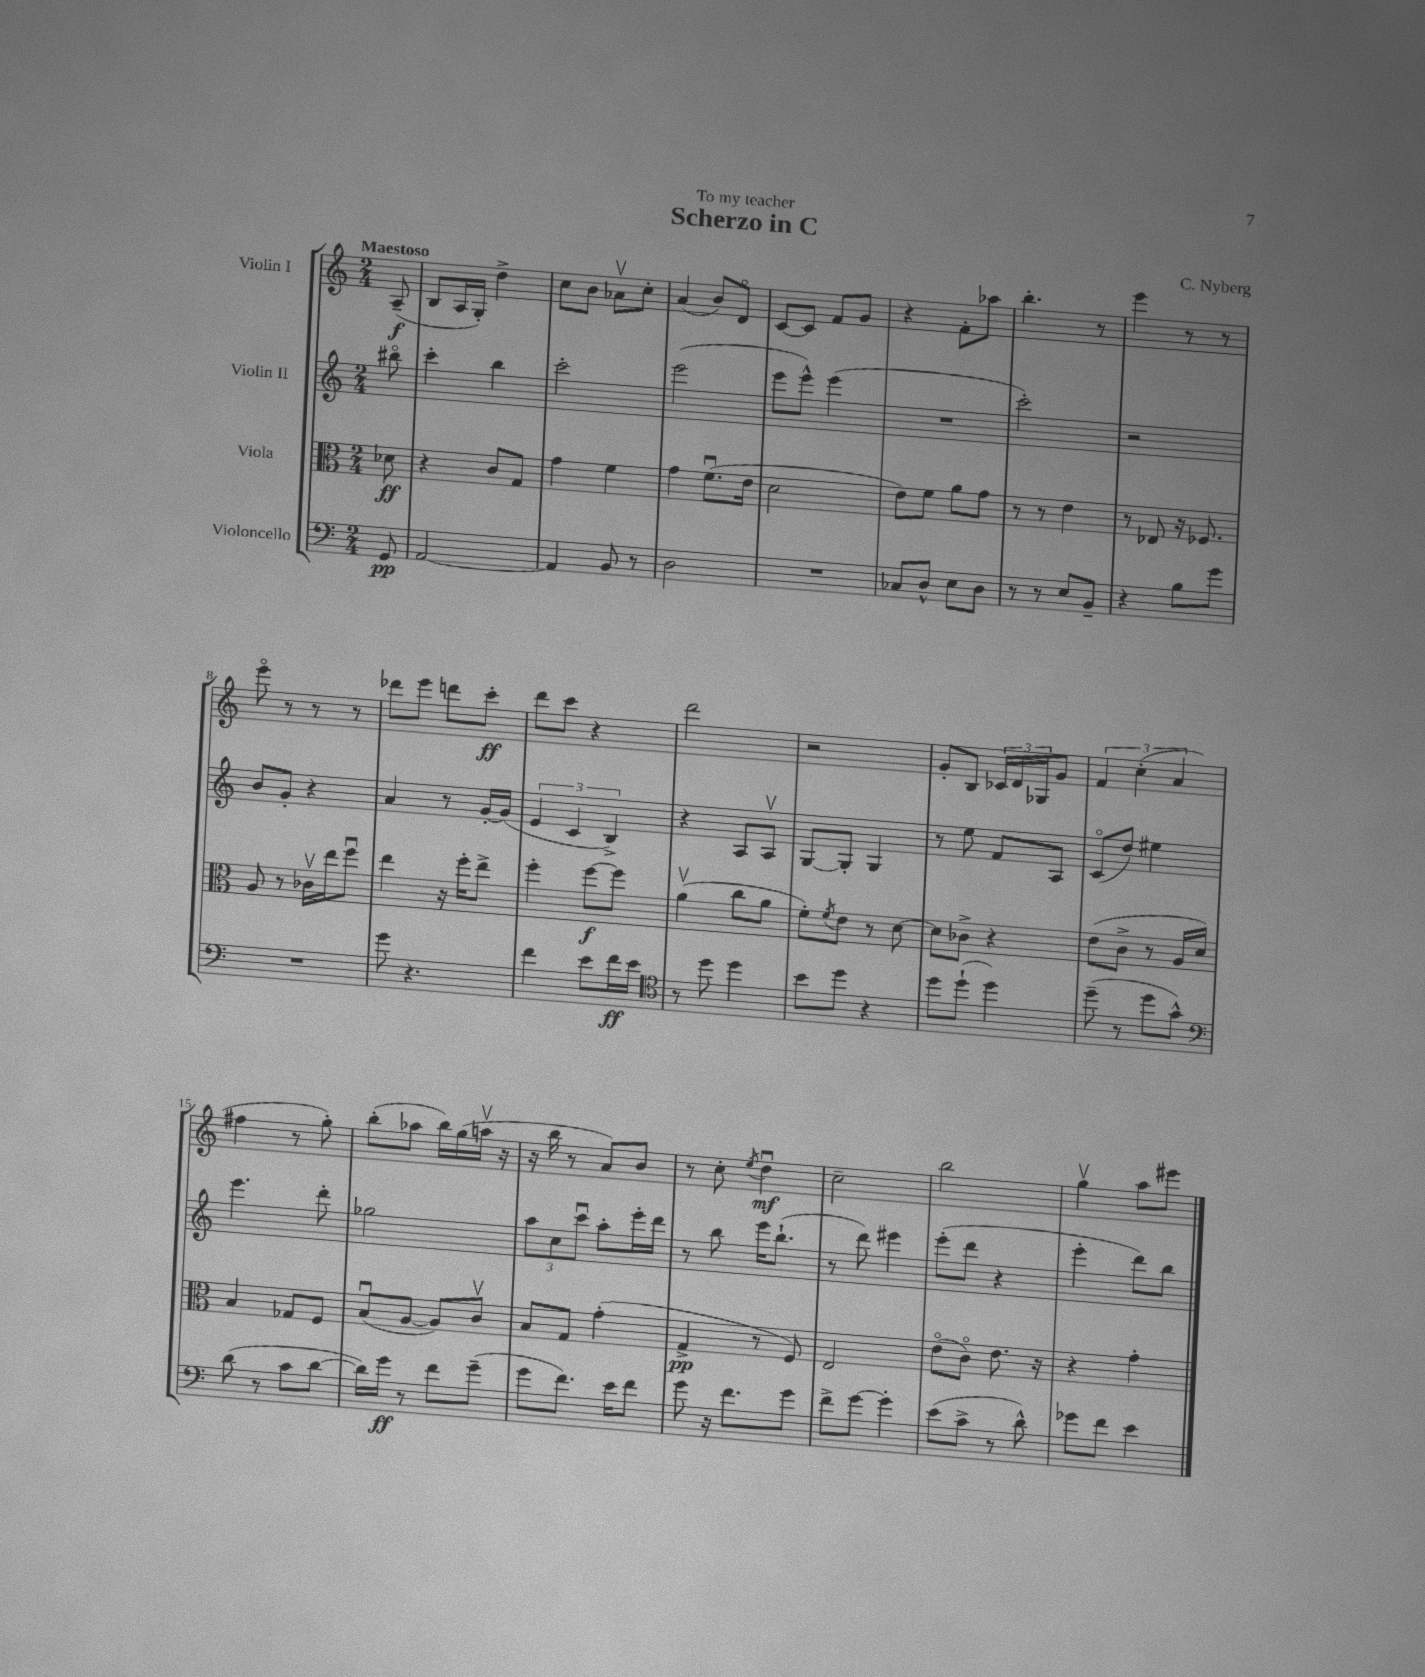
\header { title = "Scherzo in C" composer = "C. Nyberg" dedication = "To my teacher" }
<<
\new StaffGroup <<
\new Staff = "s0" \with { instrumentName = "Violin I" } {
    \clef treble \key c \major \numericTimeSignature \time 2/4 \partial 8 \tempo "Maestoso"
    a8--\f( |
    b8 a16 g16-.) d''4-> |
    c''8 b'8 aes'8\upbow c''8-. |
    a'4( b'8) d'8\flageolet |
    c'8~ c'8 f'8 g'8 |
    r4 f'8-. aes''8 |
    b''4.-. r8 |
    e'''4 r8 r8 |
    e'''8\flageolet r8 r8 r8 |
    des'''8 e'''8 d'''8 c'''8-.\ff |
    d'''8 c'''8 r4 |
    d'''2 |
    r2 |
    g'8-. b8 \tuplet 3/2 { ces'16 d'16 ges16 } g'8 |
    \tuplet 3/2 { f'4 c''4-.( a'4 } |
    fis''4 r8 g''8-.) |
    b''8-.( aes''8 b''16) g''16( a''16\upbow r16 |
    r16 b''16 r8 a'8) b'8 |
    r8 c''8-. \acciaccatura { e''8 } d''4\downbow\mf |
    c''2-- |
    b''2 |
    g''4\upbow a''8 eis'''8 \bar "|." |
}
\new Staff = "s1" \with { instrumentName = "Violin II" } {
    \clef treble \key c \major \numericTimeSignature \time 2/4 \partial 8
    bis''8\flageolet |
    c'''4-. b''4 |
    c'''2-. |
    e'''2( |
    e'''8 e'''8-^) e'''4( |
    R2 |
    c'''2-.) |
    r2 |
    b'8 g'8-. r4 |
    a'4 r8 g'16~-. g'16( |
    \tuplet 3/2 { e'4 c'4 b4->) } |
    r4 a8 a8\upbow |
    g8~ g8-. g4 |
    r8 e''8 f'8 a8 |
    c'8\flageolet( d''8) eis''4 |
    e'''4. d'''8-. |
    ges''2 |
    \tuplet 3/2 { a''8 c''8 c'''8\downbow } a''8-. e'''16-. d'''16 |
    r8 b''8 e'''16 b''8.-!( |
    r8 d'''8) eis'''4 |
    e'''8-.( d'''8 r4 |
    e'''4-. d'''8) b''8 \bar "|." |
}
\new Staff = "s2" \with { instrumentName = "Viola" } {
    \clef alto \key c \major \numericTimeSignature \time 2/4 \partial 8
    des'8\ff |
    r4 c'8 g8 |
    g'4 f'4 |
    g'4 f'8.\downbow( e'16 |
    d'2 |
    e'8) f'8 a'8 g'8 |
    r8 r8 e'4 |
    r8 ees8 r16 fes8. |
    a8 r8 ces'16\upbow e''16 f''8\downbow |
    e''4 r16 f''16-. e''8-> |
    f''4-. f''8~\f f''8 |
    a'4\upbow( c''8 a'8 |
    f'8-.) \acciaccatura { f'8 } e'8 r8 d'8~ |
    d'8 ces'8-> r4 |
    e'8( c'8-> r8 a16 d'16) |
    b4 ges8 f8 |
    b8\downbow( a8~ a8) c'8\upbow |
    b8 g8 g'4-.( |
    g4->\pp r8 f8) |
    e2 |
    e'8\flageolet( c'8\flageolet) e'8. r16 |
    r4 g'4-. \bar "|." |
}
\new Staff = "s3" \with { instrumentName = "Violoncello" } {
    \clef bass \key c \major \numericTimeSignature \time 2/4 \partial 8
    g,8\pp |
    a,2~ |
    a,4 b,8 r8 |
    d2 |
    R2 |
    ces8 d8-^ e8 d8 |
    r8 r8 e8 b,8-- |
    r4 b8 g'8 |
    R2 |
    g'8 r4. |
    f'4 e'8 f'16\ff e'16 |
    \clef tenor r8 d''8 d''4 |
    b'8 d''8 r4 |
    d''8 d''8-!( d''4) |
    d''8--( r8 d''8 g'8-^) |
    \clef bass d'8( r8 c'8 d'8~ |
    d'16) g'16\ff r8 f'8 g'8--( |
    g'8 f'8.) e'16 f'8 |
    g'8 r16 f'8. g'8 |
    f'8-> g'8~ g'4-. |
    e'8( c'8-> r8 d'8-^) |
    ges'8 f'8 e'4 \bar "|." |
}
>>
>>
